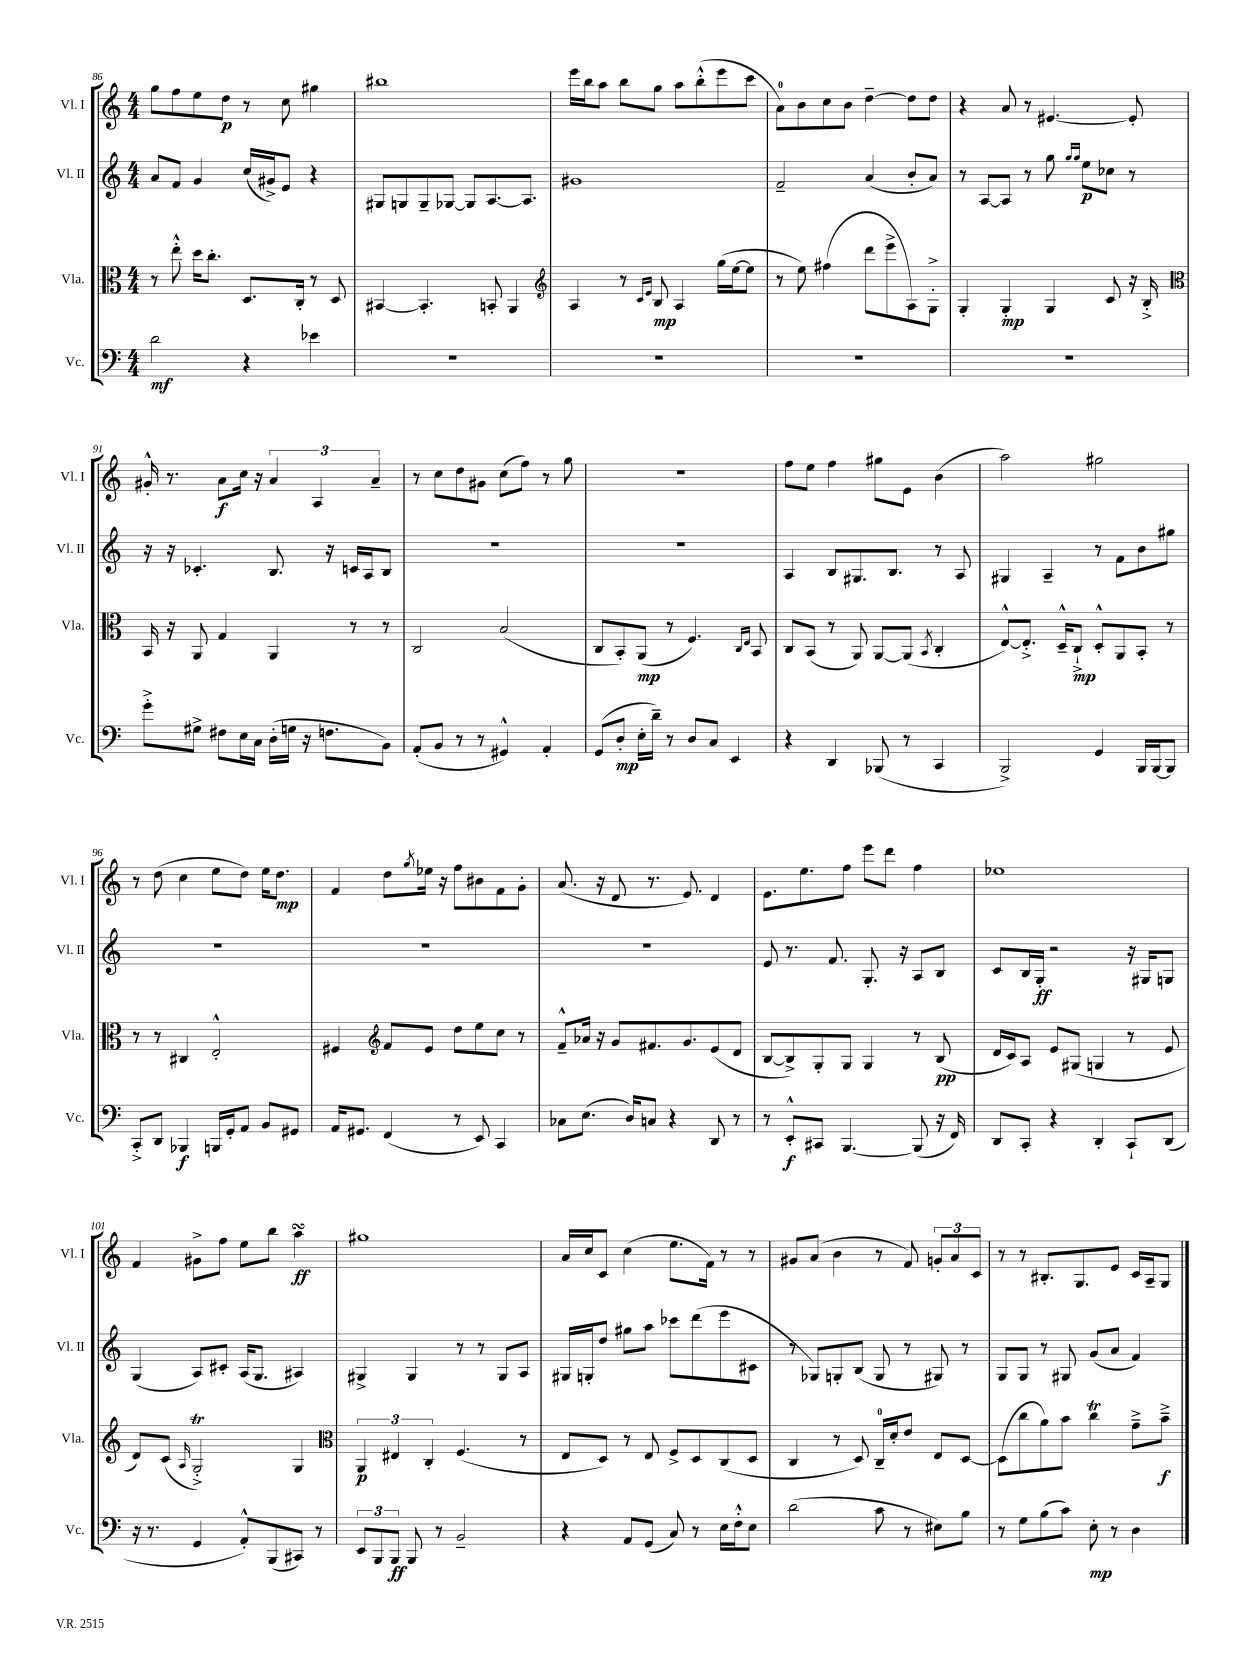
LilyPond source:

<<
\new StaffGroup <<
\new Staff = "s0" \with { instrumentName = "Vl. I" shortInstrumentName = "Vl. I" } {
    \clef treble \key c \major \numericTimeSignature \time 4/4
    g''8 f''8 e''8 d''8\p r8 c''8 gis''4 |
    bis''1 |
    e'''16 b''16 a''8 b''8 g''8 a''8 b''8-.-^( e'''8 c'''8 |
    a'8-0) b'8 c''8 b'8 d''4~-- d''8 d''8 |
    r4 a'8 r8 eis'4.~ eis'8-. |
    gis'16-.-^ r8. a'8\f c''16 r16 \tuplet 3/2 { a'4 a4 a'4-- } |
    r8 c''8 d''8 gis'8 c''8( f''8) r8 g''8 |
    r1 |
    f''8 e''8 f''4 gis''8 e'8 b'4( |
    a''2) gis''2 |
    r8 d''8( c''4 e''8 d''8) e''16 d''8.\mp |
    f'4 d''8 \acciaccatura { g''8 } ees''16 r16 f''8 bis'8 f'8 g'8-. |
    a'8.( r16 d'8 r8. e'8.) d'4 |
    e'8. e''8. f''8 e'''8 d'''8 f''4 |
    ees''1 |
    f'4 gis'8-> f''8 e''8 b''8 a''4\turn\ff |
    gis''1 |
    a'16 c''16 c'8 c''4( e''8. f'16) r8 r8 |
    gis'8 a'8( b'4 r8 f'8) \tuplet 3/2 { g'8-. a'8 c'8 } |
    r8 r8 bis8.-. g8. e'8 c'16 a16-- g8 \bar "|." |
}
\new Staff = "s1" \with { instrumentName = "Vl. II" shortInstrumentName = "Vl. II" } {
    \clef treble \key c \major \numericTimeSignature \time 4/4
    a'8 f'8 g'4 c''16( gis'16->) e'8 r4 |
    gis8 g8 g8-- ges8~ ges8 a8.~ a8. |
    gis'1 |
    f'2-- a'4( b'8-. a'8) |
    r8 a8~ a8 r8 g''8 \grace { g''16 g''16 } e''8\p ces''8 r8 |
    r16 r16 ces'4.-. b8. r16 c'16 a16 b8 |
    R1 |
    R1 |
    a4 b8 gis8. b8. r8 a8 |
    gis4 a4-- r8 f'8 b'8 gis''8 |
    R1 |
    R1 |
    R1 |
    e'8 r8. f'8. g8.-. r16 a8 b8 |
    c'8 b16 g16-.\ff r2 r16 gis16 g8 |
    g4( a8) cis'8-. a16( g8. ais4) |
    gis4-> gis4 r8 r8 gis8 a8 |
    gis16 g16-. d''8 gis''8 a''8 ces'''8 d'''8( e'''8 cis'8 |
    r8 ges8) g8-. b8( g8 r8 gis8) r8 |
    g8 g8 r8 gis8 g'8( a'8 f'4) \bar "|." |
}
\new Staff = "s2" \with { instrumentName = "Vla." shortInstrumentName = "Vla." } {
    \clef alto \key c \major \numericTimeSignature \time 4/4
    r8 e''8-.-^ d''16 c''8.-. d8. c16-. r8 d8 |
    bis,4~ bis,4.-. b,8-. a,4 |
    \clef treble a4 r8 \grace { c'16 e'16 } b8\mp a4 g''16( e''16~ e''8 |
    r8 e''8) fis''4( d'''8 e'''8-> a8) g8-.-> |
    g4-. g4-.\mp g4 c'8 r16 b16-.-> |
    \clef alto b,16 r16 a,8 g4 a,4 r8 r8 |
    c2 b2( |
    c8 b,8-.) a,8\mp( r8 f4.) \grace { c16 e16 } b,8 |
    c8 b,8( r8 a,8) a,8~ a,8( \acciaccatura { b,8 } c4-. |
    e8~-^) e8.-.-> d16---^ c8-!->\mp d8-.-^ a,8 b,8-. r8 |
    r8 r8 cis4 e2-.-^ |
    fis4 \clef treble f'8 e'8 d''8 e''8 c''8 r8 |
    f'8---^ aes'16 r16 g'8 fis'8. g'8. e'8( d'8 |
    b8~ b8->) g8-. g8 g4 r8 b8\pp( |
    d'16 c'16) a8 e'8 gis8( g4 r8 e'8 |
    d'8) c'8( \grace { a16 } g2-.->\trill) g4 |
    \clef alto \tuplet 3/2 { a,4\p eis4 c4-. } f4.( r8 |
    e8 d8) r8 e8 f8-> d8 c8( d8 |
    c4 r8 d8) c16-0-- d'16-. e'8 e8 d8~ |
    d8( c''8 a'8) b'8 c''4\trill g'8---> b'8--->\f \bar "|." |
}
\new Staff = "s3" \with { instrumentName = "Vc." shortInstrumentName = "Vc." } {
    \clef bass \key c \major \numericTimeSignature \time 4/4
    d'2\mf r4 ees'4 |
    R1 |
    R1 |
    R1 |
    R1 |
    g'8-.-> gis8-> fis8 e16 c16 d16-.( g16 r16 f8. b,8) |
    a,8-.( b,8 r8 r8 gis,4-^) a,4-. |
    g,8( d8-.\mp e16-. d'16--) r8 d8 c8 e,4 |
    r4 d,4 bes,,8( r8 c,4 |
    b,,2->) g,4 b,,16 b,,16~ b,,8 |
    c,8-.-> d,8 bes,,4\f b,,16 g,16-. a,8 b,8 gis,8 |
    a,16 gis,8. f,4( r8 e,8) c,4 |
    ces8 e8.( d16) c8 r4 d,8 r8 |
    r8 e,8-.-^\f cis,8 b,,4.~ b,,8( r16 f,16) |
    d,8 c,8-. r4 d,4-. c,8-! d,8( |
    r16 r8. g,4 a,8-.-^) b,,8( cis,8) r8 |
    \tuplet 3/2 { e,8 b,,8 b,,8\ff } b,,8 r8 b,2-- |
    r4 a,8 g,8( c8) r8 e16 f16-.-^ e8 |
    d'2( c'8 r8 eis8) b8 |
    r8 g8 b8( c'8) e8-.\mp r8 d4 \bar "|." |
}
>>
>>
\layout { \context { \Score currentBarNumber = #86 } }
